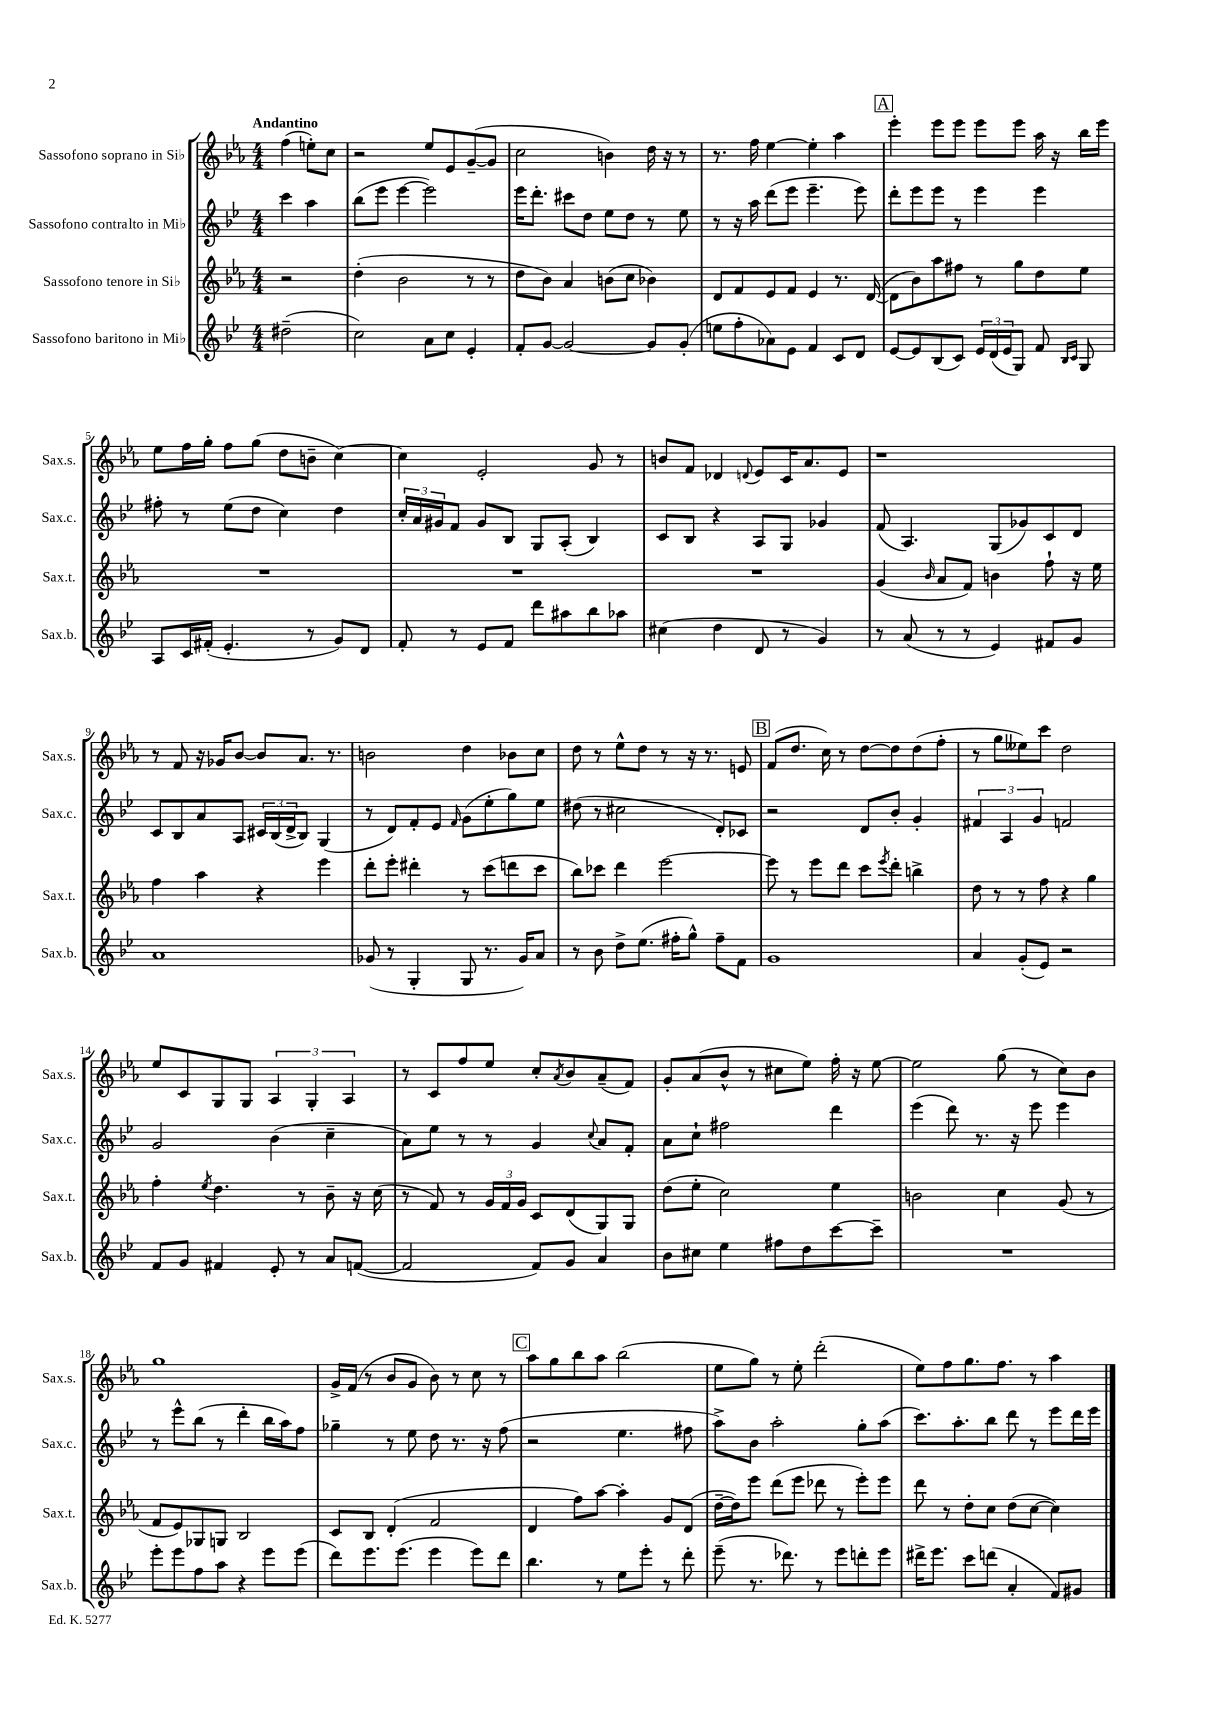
<<
\new StaffGroup <<
\new Staff = "s0" \with { instrumentName = "Sassofono soprano in Sib" shortInstrumentName = "Sax.s." } {
    \clef treble \key ees \major \numericTimeSignature \time 4/4 \partial 2 \tempo "Andantino"
    f''4( e''8-.) c''8 |
    r2 ees''8 ees'8 g'8~--( g'8 |
    c''2 b'4) d''16 r16 r8 |
    r8. f''16 ees''4~ ees''4-. aes''4 |
    \mark \markup { \box "A" } ees'''4-. ees'''8 ees'''8 ees'''8 ees'''8 aes''16 r16 bes''16 ees'''16 |
    ees''8 f''16 g''16-. f''8 g''8( d''8 b'8-- c''4~) |
    c''4 ees'2-. g'8 r8 |
    b'8 f'8 des'4 \appoggiatura { d'8 } ees'8 c'16 aes'8. ees'8 |
    r1 |
    r8 f'8 r16 ges'16 bes'8~ bes'8 aes'8. r8. |
    b'2 d''4 bes'8 c''8 |
    d''8 r8 ees''8-^ d''8 r8 r16 r8. e'8 |
    \mark \markup { \box "B" } f'8( d''8. c''16) r8 d''8~ d''8 d''8( f''8-. |
    r8 g''8 eeses''8) c'''8 d''2 |
    ees''8 c'8 g8 g8 \tuplet 3/2 { aes4 g4-. aes4 } |
    r8 c'8 f''8 ees''8 c''8-. \acciaccatura { aes'8 } bes'8 aes'8--( f'8) |
    g'8-. aes'8( bes'8-^ r8 cis''8 ees''8) f''16-. r16 ees''8~ |
    ees''2 g''8( r8 c''8) bes'8 |
    g''1 |
    g'16-> f'16( r8 bes'8 g'8 bes'8) r8 c''8 r8 |
    \mark \markup { \box "C" } aes''8 g''8 bes''8 aes''8 bes''2( |
    ees''8 g''8) r8 ees''8-. d'''2-.( |
    ees''8) f''8 g''8. f''8. r8 aes''4 \bar "|." |
}
\new Staff = "s1" \with { instrumentName = "Sassofono contralto in Mib" shortInstrumentName = "Sax.c." } {
    \clef treble \key bes \major \numericTimeSignature \time 4/4 \partial 2
    c'''4 a''4 |
    bes''8( ees'''8 ees'''4~ ees'''2) |
    ees'''16 d'''8.-. cis'''8 d''8 ees''8 d''8 r8 ees''8 |
    r8 r16 a''16 d'''8( ees'''8 ees'''4.-- ees'''8) |
    \mark \markup { \box "A" } d'''8-. ees'''8 ees'''8 r8 ees'''4 ees'''4 |
    fis''8-. r8 ees''8( d''8 c''4) d''4 |
    \tuplet 3/2 { c''16-. a'16 gis'16 } f'8 gis'8 bes8 g8 a8-.( bes4) |
    c'8 bes8 r4 a8 g8 ges'4 |
    f'8( a4.) g8( ges'8) c'8 d'8 |
    c'8 bes8 a'8 a8 \tuplet 3/2 { cis'16 bes16( d'16-> } bes8) g4( |
    r8 d'8) f'8-. ees'8 \grace { f'16 } g'8( ees''8-. g''8) ees''8 |
    dis''8( r8 cis''2 d'8-.) ces'8 |
    \mark \markup { \box "B" } r2 d'8 bes'8-. g'4-. |
    \tuplet 3/2 { fis'4 a4 g'4 } f'2 |
    g'2 bes'4( c''4-- |
    a'8) ees''8 r8 r8 g'4 \appoggiatura { c''8 } a'8 f'8-. |
    a'8 c''8-! fis''2 d'''4 |
    ees'''4( d'''8) r8. r16 ees'''8 ees'''4 |
    r8 ees'''8-^ bes''8( r8 d'''4-. bes''16 a''16) f''8 |
    ges''4-- r8 ees''8 d''8 r8. r16 f''8( |
    \mark \markup { \box "C" } r2 ees''4. fis''8 |
    a''8->) bes'8 a''2-. g''8-. a''8( |
    c'''8.) a''8.-. bes''8 d'''8 r8 ees'''8 d'''16 ees'''16 \bar "|." |
}
\new Staff = "s2" \with { instrumentName = "Sassofono tenore in Sib" shortInstrumentName = "Sax.t." } {
    \clef treble \key ees \major \numericTimeSignature \time 4/4 \partial 2
    r2 |
    d''4-.( bes'2 r8 r8 |
    d''8 bes'8) aes'4 b'8( c''8 bes'4) |
    d'8 f'8 ees'8 f'8 ees'4 r8. d'16~( |
    \mark \markup { \box "A" } d'8 bes'8) aes''8 fis''8 r8 g''8 d''8 ees''8 |
    R1 |
    R1 |
    R1 |
    g'4( \grace { bes'16 } aes'8 f'8) b'4 f''8-! r16 ees''16 |
    f''4 aes''4 r4 ees'''4 |
    d'''8-. ees'''8-. dis'''4-. r8 c'''8( d'''8 c'''8 |
    bes''8) ces'''8 d'''4 ees'''2~ |
    \mark \markup { \box "B" } ees'''8 r8 ees'''8 d'''8 c'''8 \acciaccatura { ees'''8 } d'''8-. b''4-> |
    d''8 r8 r8 f''8 r4 g''4 |
    f''4-. \acciaccatura { ees''8 } d''4. r8 bes'8-- r16 c''16( |
    r8 f'8) r8 \tuplet 3/2 { g'16 f'16 g'16 } c'8 d'8( g8) g8 |
    d''8( ees''8-. c''2) ees''4 |
    b'2 c''4 g'8( r8 |
    f'8 ees'8) ges8 g8 bes2 |
    c'8 bes8 d'4-.( f'2 |
    \mark \markup { \box "C" } d'4 f''8) aes''8~ aes''4-. g'8 d'8( |
    d''16~-- d''16) ees'''8 d'''8( ees'''8 des'''8 r8 ees'''8-.) ees'''8 |
    d'''8 r8 d''8-. c''8 d''8( c''8~ c''4) \bar "|." |
}
\new Staff = "s3" \with { instrumentName = "Sassofono baritono in Mib" shortInstrumentName = "Sax.b." } {
    \clef treble \key bes \major \numericTimeSignature \time 4/4 \partial 2
    dis''2--( |
    c''2) a'8 c''8 ees'4-. |
    f'8-. g'8~ g'2~ g'8 g'8-.( |
    e''8 f''8-. aes'8) ees'8 f'4 c'8 d'8 |
    \mark \markup { \box "A" } ees'8~ ees'8 bes8( c'8) \tuplet 3/2 { ees'16 d'16( ees'16 } g8) f'8 \grace { bes16 c'16 } g8 |
    a8 c'16 fis'16-.( ees'4.-. r8 g'8) d'8 |
    f'8-. r8 ees'8 f'8 d'''8 ais''8 bes''8 aes''8 |
    cis''4( d''4 d'8 r8 g'4) |
    r8 a'8( r8 r8 ees'4) fis'8 g'8 |
    a'1 |
    ges'8( r8 g4-. g8 r8. ges'16) a'8 |
    r8 bes'8 d''8-> ees''8.( fis''16-. g''8-^) fis''8-- f'8 |
    \mark \markup { \box "B" } g'1 |
    a'4 g'8-.( ees'8) r2 |
    f'8 g'8 fis'4 ees'8-. r8 a'8 f'8~( |
    f'2 f'8) g'8 a'4 |
    bes'8 cis''8 ees''4 fis''8 d''8 c'''8~ c'''8-- |
    R1 |
    ees'''8-. ees'''8 f''8 a''8 r4 ees'''8 ees'''8( |
    d'''8) ees'''8. ees'''8.( ees'''4 ees'''8) d'''8 |
    \mark \markup { \box "C" } bes''4. r8 ees''8 ees'''8-. r8 d'''8-. |
    ees'''8--( r8. des'''8.) r8 ees'''8 d'''8-. ees'''8 |
    dis'''16-> ees'''8. c'''8 d'''8( a'4-. f'8) gis'8 \bar "|." |
}
>>
>>
